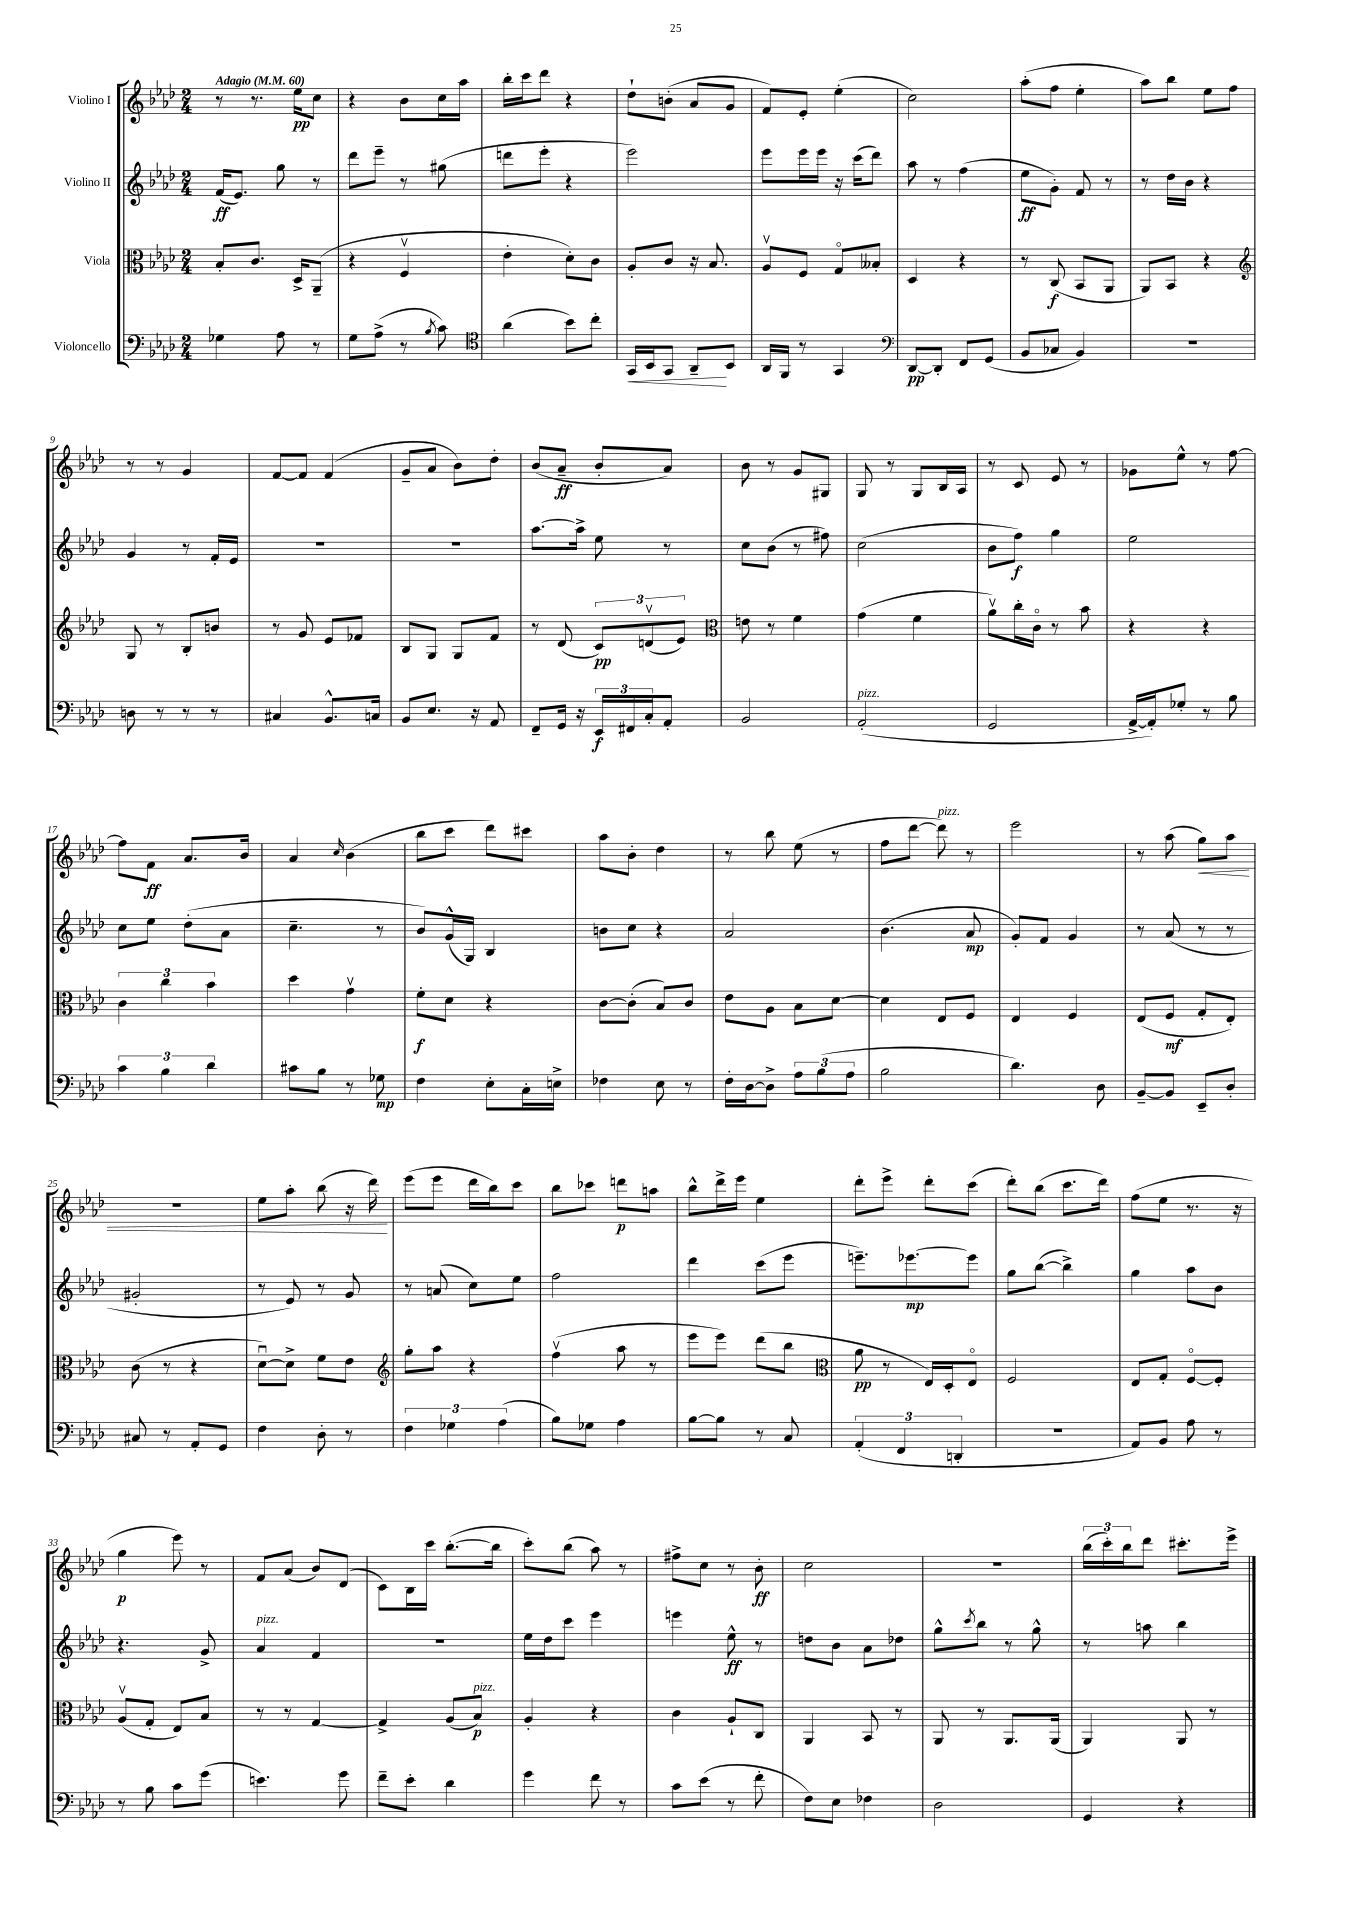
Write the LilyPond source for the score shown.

<<
\new StaffGroup <<
\new Staff = "s0" \with { instrumentName = "Violino I" } {
    \clef treble \key aes \major \numericTimeSignature \time 2/4 \tempo "Adagio" 4 = 60
    r8 r8. ees''16\pp c''8 |
    r4 bes'8 c''16 aes''16 |
    bes''16-. c'''16 des'''8 r4 |
    des''8-! b'8-.( aes'8 g'8 |
    f'8) ees'8-. ees''4-.( |
    c''2) |
    aes''8-.( f''8 ees''4-. |
    aes''8) bes''8 ees''8 f''8 |
    r8 r8 g'4 |
    f'8~ f'8 f'4( |
    g'8-- aes'8 bes'8) des''8-. |
    bes'8( aes'8--\ff bes'8-. aes'8) |
    bes'8 r8 g'8 gis8 |
    g8 r8 g8 bes16 aes16 |
    r8 c'8 ees'8 r8 |
    ges'8 ees''8-^ r8 f''8~ |
    f''8 f'8\ff aes'8. bes'16 |
    aes'4 \grace { c''16 } bes'4( |
    bes''8 c'''8 des'''8) cis'''8 |
    aes''8 bes'8-. des''4 |
    r8 bes''8 ees''8( r8 |
    f''8 des'''8~ des'''8^\markup { \italic "pizz." }) r8 |
    ees'''2 |
    r8 aes''8( g''8\<) aes''8 |
    R2 |
    ees''8 aes''8-. bes''8( r16 des'''16\!) |
    ees'''8( ees'''8 des'''16 bes''16) c'''8 |
    bes''8 ces'''8 d'''8\p a''8 |
    bes''8-^ des'''16-> ees'''16 ees''4 |
    des'''8-. ees'''8-> des'''8-. c'''8( |
    des'''8-.) bes''8( c'''8. des'''16) |
    f''8( ees''8 r8. r16 |
    g''4\p ees'''8) r8 |
    f'8 aes'8( bes'8) des'8( |
    c'8) bes16 c'''16 bes''8.~-.( bes''16 |
    c'''8-.) bes''8( aes''8) r8 |
    fis''8-> c''8 r8 bes'8-.\ff |
    c''2 |
    r2 |
    \tuplet 3/2 { bes''16( c'''16-.) bes''16 } des'''8 cis'''8.-. ees'''16-> \bar "|." |
}
\new Staff = "s1" \with { instrumentName = "Violino II" } {
    \clef treble \key aes \major \numericTimeSignature \time 2/4
    f'16\ff( ees'8.) g''8 r8 |
    des'''8 ees'''8-- r8 gis''8( |
    d'''8 ees'''8-. r4 |
    ees'''2) |
    ees'''8 ees'''16 ees'''16 r16 c'''16( des'''8) |
    aes''8 r8 f''4( |
    ees''8\ff g'8-.) f'8 r8 |
    r8 des''16 bes'16 r4 |
    g'4 r8 f'16-. ees'16 |
    R2 |
    R2 |
    aes''8.~ aes''16-> ees''8 r8 |
    c''8 bes'8( r8 fis''8) |
    c''2( |
    bes'8 f''8\f) g''4 |
    ees''2 |
    c''8 ees''8 des''8-.( aes'8 |
    c''4.-- r8 |
    bes'8) g'16-^( g16) bes4 |
    b'8 c''8 r4 |
    aes'2 |
    bes'4.( aes'8\mp |
    g'8-.) f'8 g'4 |
    r8 aes'8( r8 r8 |
    gis'2-. |
    r8 ees'8) r8 g'8 |
    r8 a'8( c''8) ees''8 |
    f''2 |
    des'''4 c'''8( ees'''8 |
    e'''8.--) ees'''8.~\mp ees'''8 |
    g''8 bes''8~( bes''4->) |
    g''4 aes''8 bes'8 |
    r4. g'8-> |
    aes'4^\markup { \italic "pizz." } f'4 |
    r2 |
    ees''16 des''16 c'''8 ees'''4 |
    e'''4 ees''8-^\ff r8 |
    d''8 bes'8 aes'8 des''8 |
    g''8-^ \acciaccatura { c'''8 } bes''8 r8 g''8-^ |
    r8 a''8 bes''4 \bar "|." |
}
\new Staff = "s2" \with { instrumentName = "Viola" } {
    \clef alto \key aes \major \numericTimeSignature \time 2/4
    bes8-. c'8. des16-> aes,8--( |
    r4 f4\upbow |
    ees'4-. des'8-.) c'8 |
    aes8-. c'8 r16 bes8. |
    aes8\upbow f8 g8\flageolet beses8-. |
    des4 r4 |
    r8 c8\f( bes,8 aes,8 |
    aes,8) bes,8 r4 |
    \clef treble g8 r8 bes8-. b'8 |
    r8 g'8 ees'8 fes'8 |
    bes8 g8 g8 f'8 |
    r8 des'8( \tuplet 3/2 { c'8\pp) d'8\upbow( ees'8) } |
    \clef alto e'8 r8 f'4 |
    g'4( f'4 |
    aes'8\upbow) c''16-. c'16\flageolet r8 bes'8 |
    r4 r4 |
    \tuplet 3/2 { c'4 c''4 bes'4 } |
    des''4 g'4\upbow |
    f'8-.\f des'8 r4 |
    c'8~ c'8-.( bes8) c'8 |
    ees'8 aes8 bes8 des'8~ |
    des'4 ees8 f8 |
    ees4 f4 |
    ees8( f8\mf g8-. ees8-.) |
    c'8( r8 r4 |
    des'8~\downbow) des'8-> f'8 ees'8 |
    \clef treble g''8-. aes''8 r4 |
    f''4\upbow( aes''8 r8 |
    ees'''8 ees'''8) des'''8( bes''8 |
    \clef alto aes'8\pp r8 ees16) des16-. ees8\flageolet |
    f2 |
    ees8 g8-. f8~\flageolet f8-. |
    aes8\upbow( g8-. ees8) bes8 |
    r8 r8 g4~ |
    g4-> aes8( bes8\p^\markup { \italic "pizz." }) |
    aes4-. r4 |
    c'4 aes8-! c8 |
    aes,4 bes,8 r8 |
    aes,8 r8 aes,8. aes,16( |
    aes,4) aes,8 r8 \bar "|." |
}
\new Staff = "s3" \with { instrumentName = "Violoncello" } {
    \clef bass \key aes \major \numericTimeSignature \time 2/4
    ges4 aes8 r8 |
    g8 aes8->( r8 \acciaccatura { bes8 } c'8) |
    \clef tenor aes'4( bes'8) c''8-. |
    g,16\< bes,16 g,8 aes,8--\! bes,8 |
    aes,16 f,16 r8 g,4 |
    \clef bass des,8~\pp des,8-. f,8 g,8( |
    bes,8 ces8 bes,4) |
    R2 |
    d8 r8 r8 r8 |
    cis4 bes,8.-^ c16 |
    bes,8 ees8. r16 aes,8 |
    f,8-- g,16 r16 \tuplet 3/2 { ees,16\f fis,16 c16-. } aes,8-. |
    bes,2 |
    aes,2-.^\markup { \italic "pizz." }( |
    g,2 |
    aes,16~-> aes,16-.) ges8-. r8 bes8 |
    \tuplet 3/2 { c'4 bes4 des'4 } |
    cis'8 bes8 r8 ges8\mp |
    f4 ees8-. c16-. e16-> |
    fes4 ees8 r8 |
    f16-. des16~ des8-> \tuplet 3/2 { aes8 bes8( aes8 } |
    bes2 |
    des'4.) des8 |
    bes,8~-- bes,8 ees,8-- des8-. |
    cis8 r8 aes,8-. g,8 |
    f4 des8-. r8 |
    \tuplet 3/2 { f4 ges4 aes4( } |
    bes8) ges8 aes4 |
    bes8~ bes8 r8 c8 |
    \tuplet 3/2 { aes,4-.( f,4 d,4-. } |
    R2 |
    aes,8) bes,8 aes8 r8 |
    r8 bes8 c'8 g'8( |
    e'4.) g'8 |
    f'8-- ees'8-. des'4 |
    g'4 f'8 r8 |
    c'8 ees'8( r8 f'8-. |
    f8) ees8 fes4 |
    des2 |
    g,4 r4 \bar "|." |
}
>>
>>
